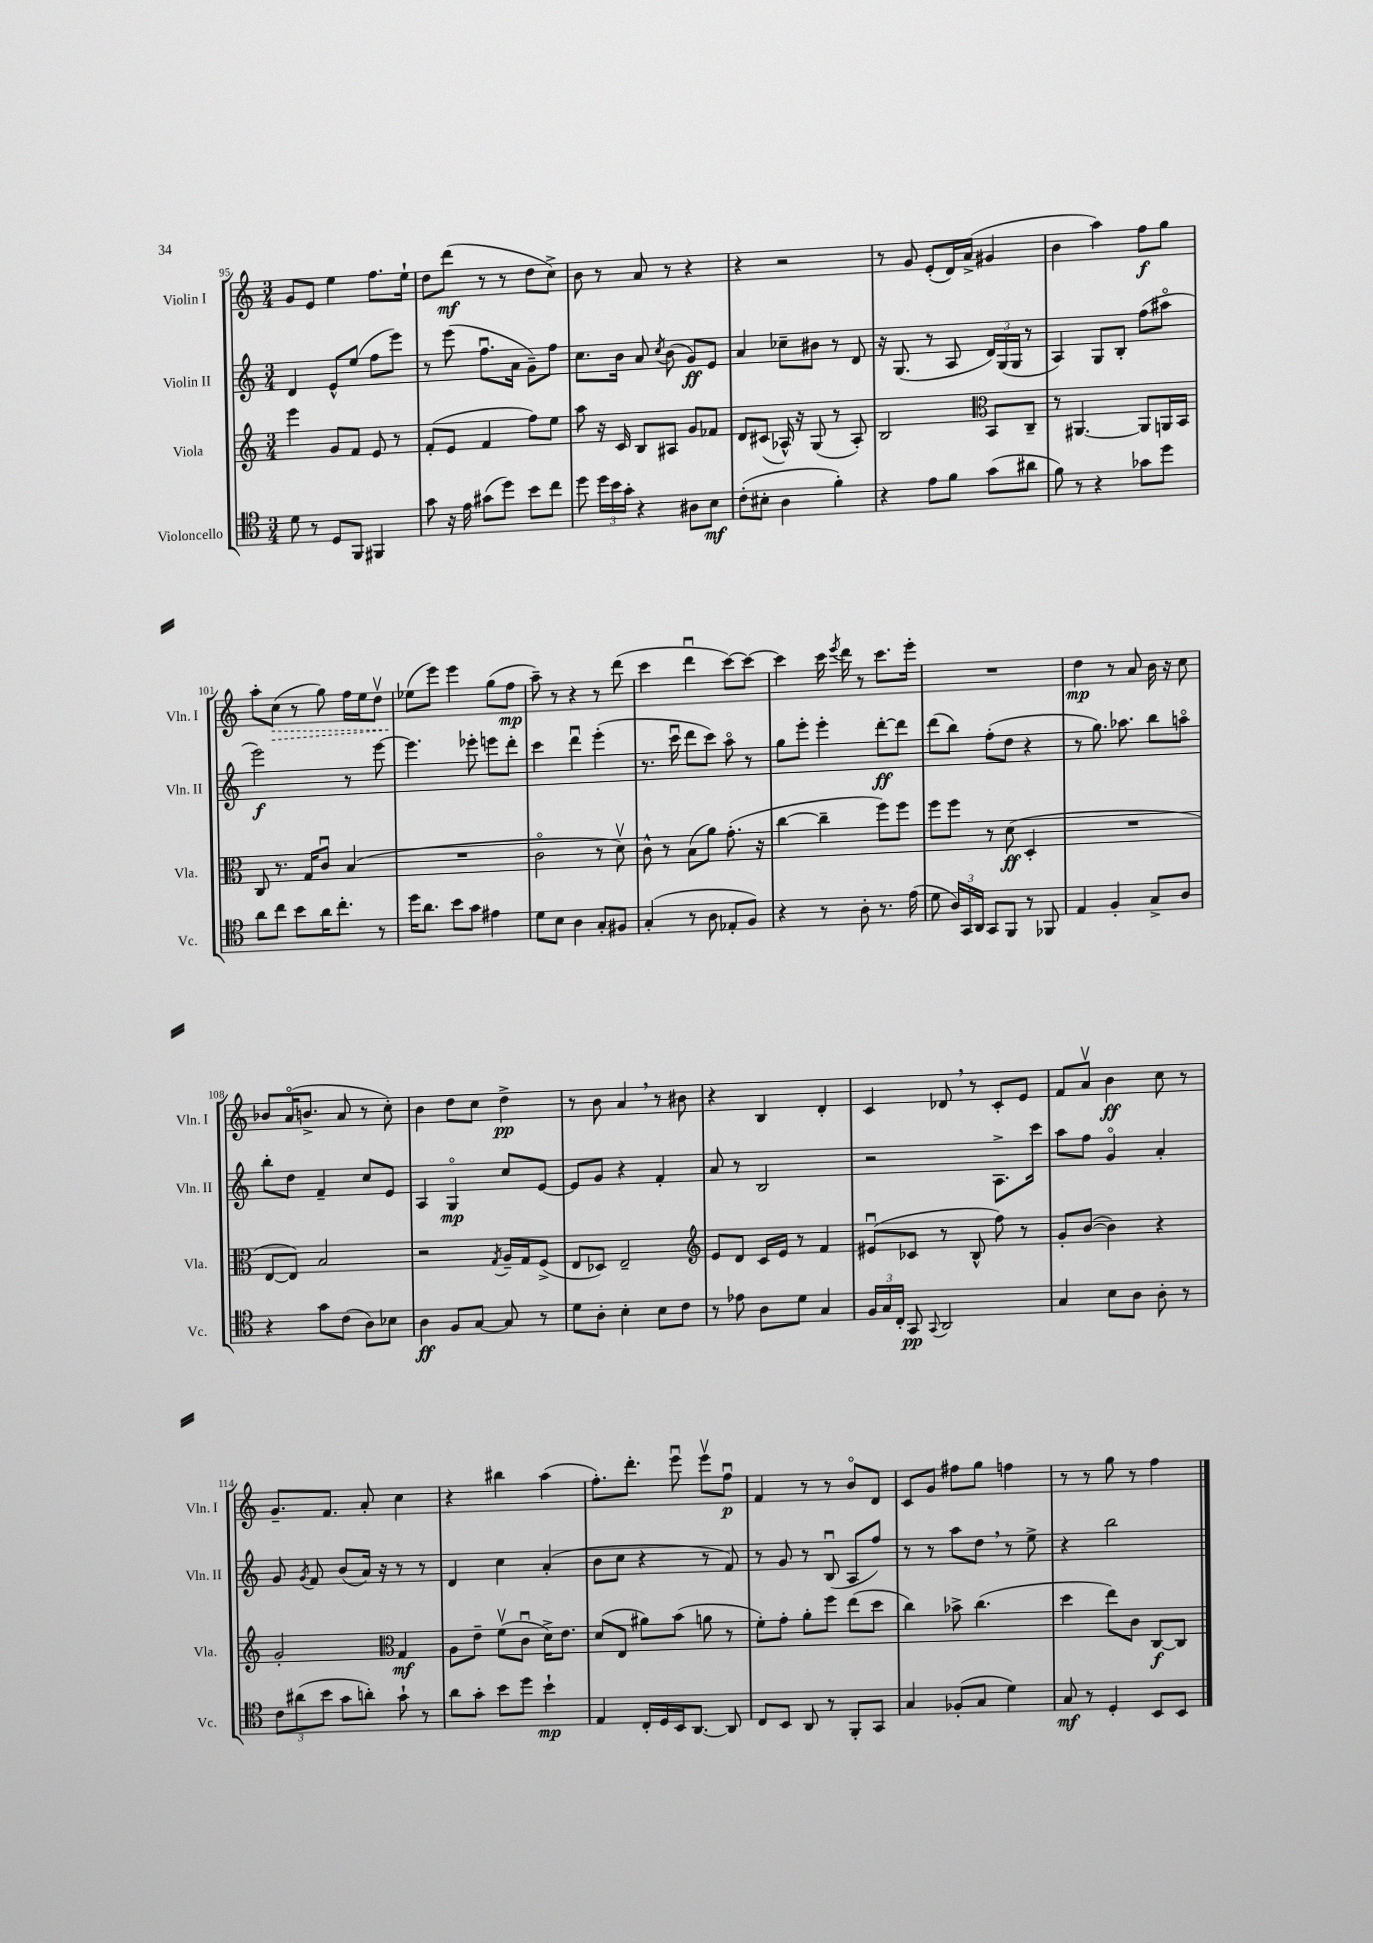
<<
\new StaffGroup <<
\new Staff = "s0" \with { instrumentName = "Violin I" shortInstrumentName = "Vln. I" } {
    \clef treble \key c \major \numericTimeSignature \time 3/4
    \autoBeamOff g'8[ e'8] e''4 f''8.[ e''16]-! |
    d''8[ d'''8]\mf( r8 r8 d''8[ c''8]->) |
    b'8 r8 a'8 r8 r4 |
    r4 r2 |
    r8 g'8 e'8[-.( d'16) a'16]->( gis'4 |
    b'4 a''4) f''8[\f g''8] |
    a''8[-. \once \override Hairpin.style = #'dashed-line c''8]\>( r8 g''8) f''16[ e''16 d''8]\upbow |
    ees''8[\!( e'''8]) e'''4 g''8[( f''8]\mp |
    a''8--) r8 r4 r8 d'''8( |
    c'''4 d'''4\downbow c'''8[~) c'''8]~ |
    c'''4 c'''16 \acciaccatura { e'''8 } d'''16 r8 c'''8.[ e'''16]-. |
    R2. |
    d''4\mp r8 a'8 b'16 r16 c''8 |
    bes'8[ a'16\flageolet( b'8.]-> a'8 r8 c''8-.) |
    b'4 d''8[ c''8] d''4->\pp |
    r8 b'8 a'4 \breathe r8 bis'8 |
    r4 b4 d'4-. |
    c'4 des'8 \breathe r8 c'8[-. e'8] |
    f'8[ a'8]\upbow b'4\ff c''8 r8 |
    g'8.[-- f'8.] a'8-. c''4 |
    r4 bis''4 a''4( |
    f''8.[-.) d'''8.]-. e'''8\downbow e'''8[\upbow f''8]\downbow\p |
    f'4 r8 r8 b'8[\flageolet d'8] |
    c'8[ g'8] fis''8[ g''8] f''4 |
    r8 r8 g''8 r8 f''4 \bar "|." |
}
\new Staff = "s1" \with { instrumentName = "Violin II" shortInstrumentName = "Vln. II" } {
    \clef treble \key c \major \numericTimeSignature \time 3/4
    \autoBeamOff d'4 e'8[-^ e''8]( f''8[ e'''8]) |
    r8 e'''8( f''8.[\downbow a'16] g'8[--) f''8] |
    c''8.[ b'16] a'8 \acciaccatura { c''8 } b'8( g'8[\ff) e'8] |
    a'4 ces''8[-- bis'8] r8 d'8 |
    r16 g8.( r8 a8 \tuplet 3/2 { d'16[) g16( g16] } r8 |
    a4) g8[ b8]-. f''8[( ais''8]\flageolet |
    e'''2\f) r8 e'''8~ |
    e'''4. ees'''8-. e'''8[ d'''8]-. |
    c'''4 d'''4\downbow e'''4-.( |
    r8. c'''16\downbow d'''8[ c'''8]) a''8\flageolet r8 |
    g''8[ e'''8]-. e'''4-. d'''8[~-.\ff d'''8] |
    d'''8[( b''8]) f''8[-.( d''8] r4 |
    r8 g''8.) aes''8. b''8[ a''8]\flageolet |
    b''8[-. d''8] f'4-- c''8[ e'8] |
    a4 g4\flageolet\mp c''8[ e'8]~ |
    e'8[ g'8] r4 f'4-. |
    a'8 r8 b2 |
    r2 a8.[-> c'''16] |
    a''8[ f''8] g'4\flageolet a'4-. |
    g'8 \acciaccatura { g'8 } f'8 b'8[( a'16]) r16 r8 r8 |
    d'4 c''4 a'4-.( |
    b'8[ c''8] r4 r8 f'8) |
    r8 g'8 r8 b8\downbow( a8[ f''8]) |
    r8 r8 a''8[ d''8] \breathe r8 e''8-> |
    r4 b''2 \bar "|." |
}
\new Staff = "s2" \with { instrumentName = "Viola" shortInstrumentName = "Vla." } {
    \clef treble \key c \major \numericTimeSignature \time 3/4
    \autoBeamOff e'''4 g'8[ f'8] e'8 r8 |
    f'8[-.( e'8] f'4 f''8[) e''8] |
    a''8 r16 c'16 b8[ ais8] g'8[ fes'8] |
    d'8[ cis'8]( aes16-^) r16 g8( r8 aes8-.) |
    b2 \clef alto b,8[ c8]-- |
    r8 ais,4.~ ais,8[ a,16 b,16] |
    c8 r8. g16[ c'8]\downbow b4( |
    R2. |
    c'2\flageolet r8 d'8\upbow) |
    c'8-^ r8 b8[( a'8]) g'8.-.( r16 |
    c''4~ c''4-- f''8[) f''8] |
    f''8[ f''8] r8 d'8\ff( d4-. |
    R2. |
    e8[~ e8]) b2 |
    r2 \acciaccatura { g8 } a16[-- g16 f8]->( |
    e8[ des8]) e2-- |
    \clef treble e'8[ d'8] c'16[ e'16] r8 f'4 |
    eis'8[\downbow( ces'8] r8 b8-^ f''8) r8 |
    g'8[-. b'8]~( b'4) r4 |
    g'2-. \clef alto g4\mf |
    a8[ e'8]-- f'8[\upbow( c'8]\downbow d'16[->) e'8.] |
    d'8[( e8] ais'8[) b'8]( a'8 r8 |
    f'8[-.) g'8]-. a'8[-. f''8] e''8[( d''8] |
    c''4) bes'8-> c''4.( |
    d''4 e''8[) c'8] c8[~\f c8] \bar "|." |
}
\new Staff = "s3" \with { instrumentName = "Violoncello" shortInstrumentName = "Vc." } {
    \clef tenor \key c \major \numericTimeSignature \time 3/4
    \autoBeamOff d'8 r8 d8[ f,8] fis,4 |
    g'8 r16 e'16 gis'8[( d''8]) b'8[ c''8] |
    d''8 \tuplet 3/2 { d''16[ b'16 g'16]-. } r4 ais8[ b8]\mf |
    c'8[-.( bis8]-. a4 f'4-.) |
    r4 e'8[ f'8] g'8[( ais'8] |
    f'8) r8 r4 ges'8[ d''8] |
    a'8[ c''8] b'8[ a'16 c''8.]-. r8 |
    d''16[ a'8.] b'8[ g'8] eis'4 |
    d'8[ b8] a4 g8[-. fis8] |
    g4-.( r8 a8 ees8[-. f8]) |
    r4 r8 a8-. r8. e'16( |
    d'8 \tuplet 3/2 { a16[) g,16 a,16] } g,8[ f,8] r8 fes,8 |
    e4 f4-. g8[-> a8] |
    r4 g'8[ c'8]( a8[) bes8] |
    a4\ff f8[ g8]~ g8 r8 |
    d'8[ a8]-. b4-. b8[ c'8] |
    r8 ees'8 a8[ d'8] g4 |
    \tuplet 3/2 { f16[ g16 c16]-. } g,8\pp \appoggiatura { g,8 } a,2 |
    g4 b8[ a8] a8-. r8 |
    \tuplet 3/2 { c'8[ ais'8( b'8] } g'8[ a'8]-.) g'8-! r8 |
    a'8[ g'8]-. b'8[ d''8] b'4-!\mp |
    e4 c16[-. d16 b,16 a,8.]~ a,8 |
    c8[ b,8] a,8 r8 f,8[-. g,8] |
    g4 fes8[-.( g8] d'4) |
    g8\mf r8 d4-. b,8[ b,8] \bar "|." |
}
>>
>>
\layout { \context { \Score currentBarNumber = #95 } }
